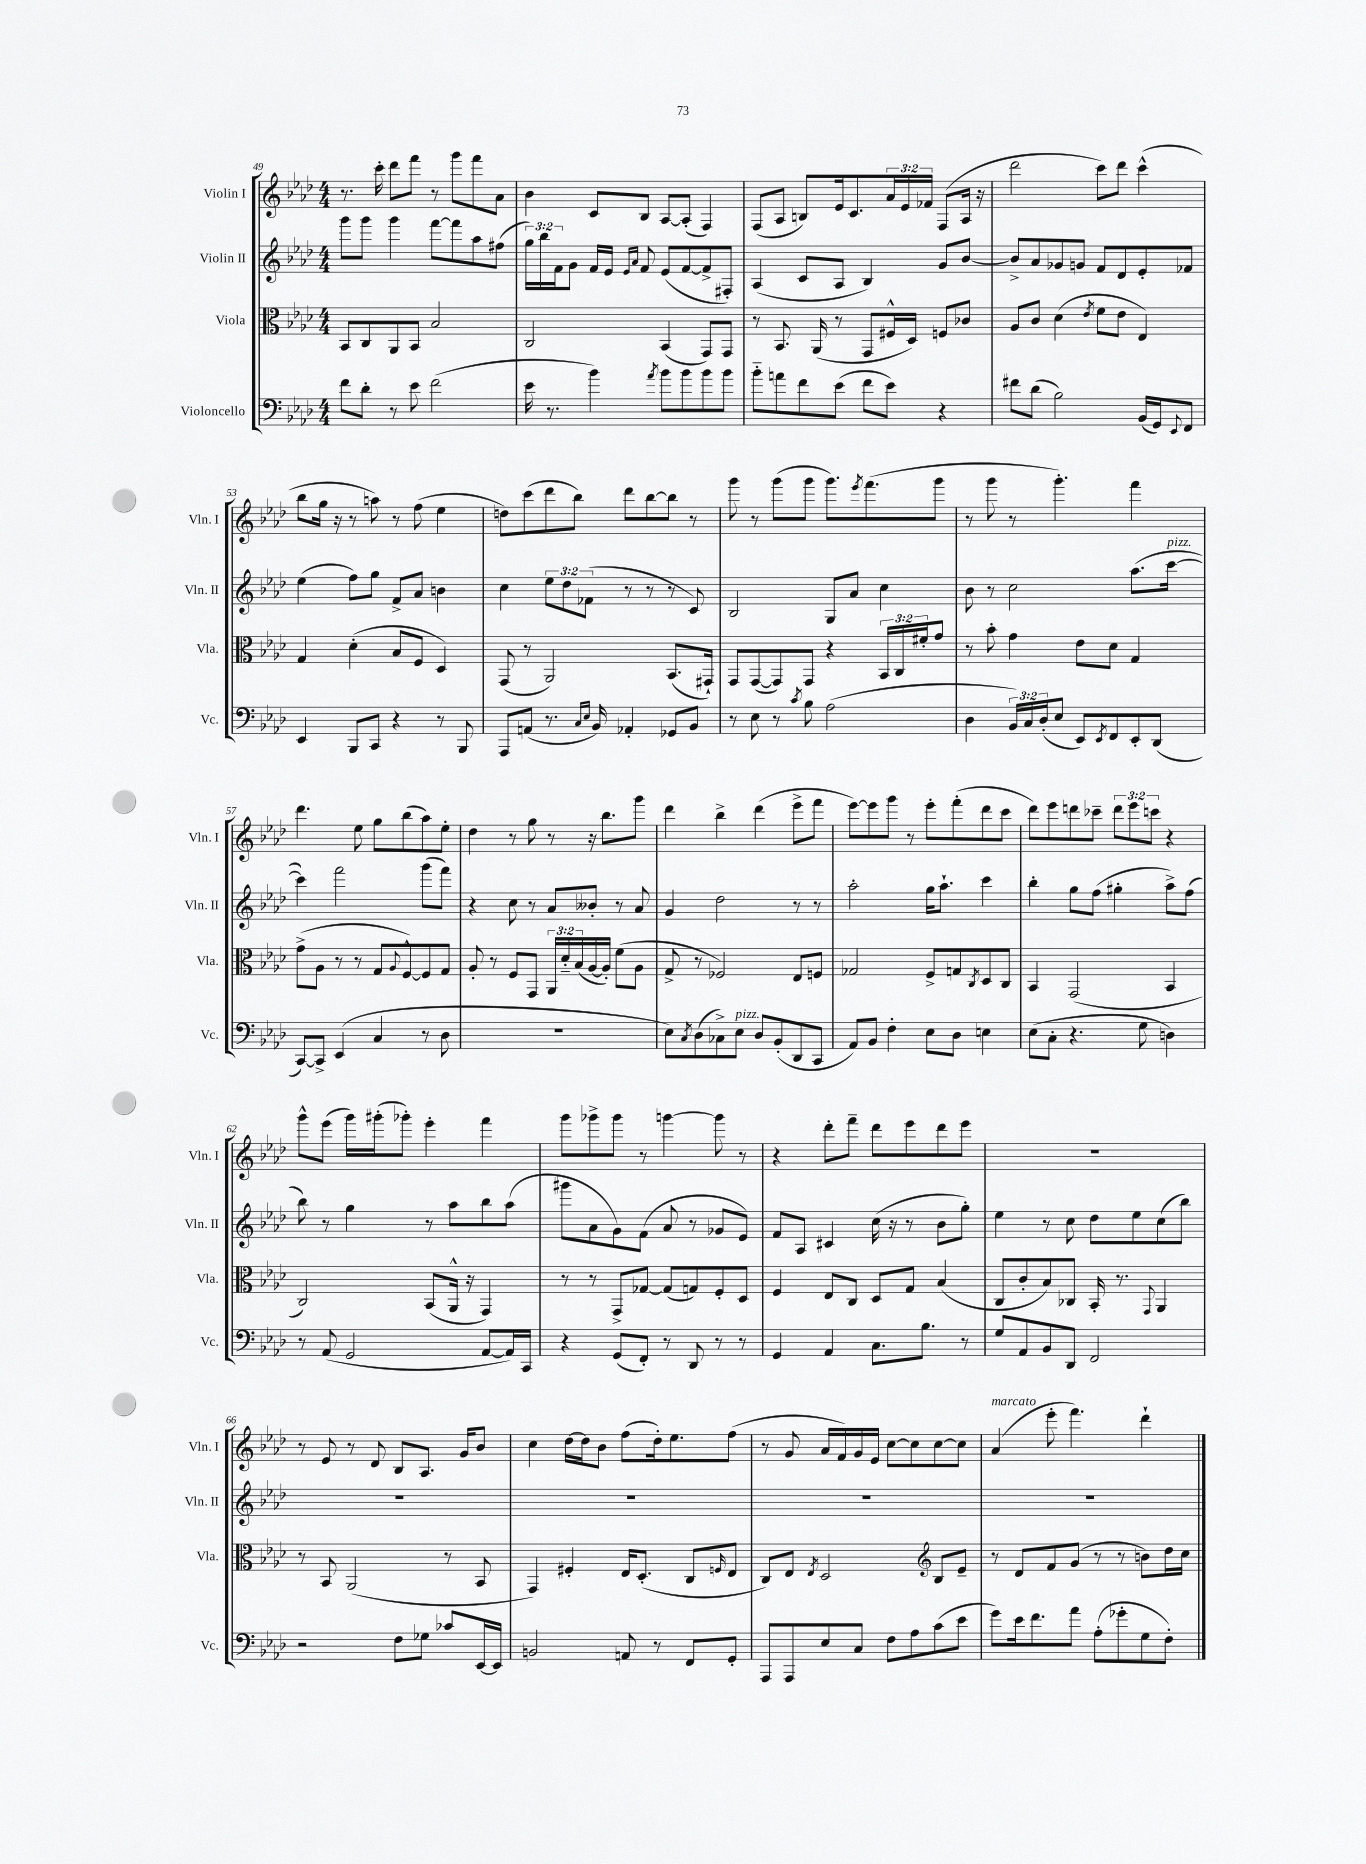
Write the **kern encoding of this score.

**kern	**kern	**kern	**kern
*part4	*part3	*part2	*part1
*staff4	*staff3	*staff2	*staff1
*I"Violoncello	*I"Viola	*I"Violin II	*I"Violin I
*I'Vc.	*I'Vla.	*I'Vln. II	*I'Vln. I
*clefF4	*clefC3	*clefG2	*clefG2
*k[b-e-a-d-]	*k[b-e-a-d-]	*k[b-e-a-d-]	*k[b-e-a-d-]
*M4/4	*M4/4	*M4/4	*M4/4
=49	=49	=49	=49
8f\L	8BB-/L	8ggg\L	8.r
8d-'\J	8C/	8ggg\J	.
.	.	.	16ccc'\
8r	8AA-/	4ggg\	8ddd-\L
8e-\	8BB-/J	.	8fff\J
(2f\	2B-/	[8fff\L	8r
.	.	8fff\]	8ggg\L
.	.	8aa-\	8fff\
.	.	(8ff#X\J	8a-\J
=50	=50	=50	=50
16e-\	2C/	24gg\LL)	4b-\
.	.	24bb-\	.
8.r	.	.	.
.	.	24f\J	.
.	.	8g\J	.
4b-\)	.	16f/LL	8c/L
.	.	16e-/JJ	.
.	.	16qqe-/LL	.
.	.	16qqa-/JJ	.
.	.	8f/	8B-/J
8qa-/	.	.	.
8b-\L	(4BB-/	(8e-/L	[8A-/L
8b-\	.	[8f/	(8A-'/J]
8b-\	8GG/L)	8f^/]	4F/)
8b-\J	8GG/J	8F#X'/J)	.
=51	=51	=51	=51
8b-\L	8r	(4A-/	(8F/L
8an\	8.BB-/	.	8A-/J
8f\	.	8c/L	8Bn/L)
.	(16AA-/	.	.
(8e-\J	8r	8A-/J	16e-/k
.	.	.	8.c/
8f\L	8GG/L	4B-/)	.
8e-\J)	16F#X^^/L	.	24a-/L
.	.	.	24e-/
.	16D-/JJ)	.	.
.	.	.	24f-X/JJ
4r	8Fn/L	8g/L	(8F/L
.	8c-X/J	[8b-/J	16A-/Jk
.	.	.	16r
=52	=52	=52	=52
8f#X\L	8A-/L	8b-^/L]	2ddd-\
(8d-\J	8c/J	8a-/	.
2B-\)	(4d-\	8g-X/	.
.	.	8gn/J	.
.	8qe-/	.	.
.	8f\L	8f/L	8ccc\L)
.	8e-\J	8d-/	8ddd-\J
(16BB-/LL	4E-/)	8e-'/	(4ccc^^\
16GG/J)	.	.	.
8qqEE-/	.	.	.
8FF/J	.	8f-X/J	.
!!LO:LB:g=z
=53	=53	=53	=53
4EE-/	4G/	(4ee-\	8bb-\L
.	.	.	16gg\Jk
.	.	.	16r
8BBB-/L	(4d-'\	8ff\L)	8r
8CC/J	.	8gg\J	8aan\)
4r	8B-/L	8f^/L	8r
.	8F/J	8a-/J	(8ff\
8r	4D-/)	4bn\	4ee-\
8BBB-/	.	.	.
=54	=54	=54	=54
8AAA-/L	(8GG/	4cc\	8ddn\L)
(8AAn/J	8r	.	(8ccc\
8.r	2AA-/)	12ee-\L	8ddd-\
.	.	12dd-\	.
.	.	.	8bb-\J)
.	.	(12f-X\J	.
16qqC/LL	.	.	.
16qqE-/JJ	.	.	.
16BB-/)	.	.	.
4AA-X'/	.	8r	8ddd-\L
.	.	8r	[8bb-\
8GG-X/L	(8.BB-/L	8r	8bb-\J]
8BB-/J	.	8c/)	8r
.	16GG#X`/Jk)	.	.
=55	=55	=55	=55
8r	8GG/L	2B-/	8ggg\
8E-\	([8GG/	.	8r
8r	8GG/])	.	(8ggg\L
8qc/	.	.	.
8B-\	8GG/J	.	8ggg\J
(2A-\	4r	8G/L	8.ggg\L)
.	.	8a-/J	.
.	.	.	8qeee-/
.	.	.	(8.fff\
.	24BB-/LL	4cc\	.
.	24C/	.	.
.	24f#X'/J	.	.
.	8g/J	.	8ggg\J
=56	=56	=56	=56
4D-\	8r	8b-\	8r
.	8b-'\	8r	8ggg\
24BB-/LL)	4g\	2cc\	8r
24C/	.	.	.
(24D-'/J	.	.	.
8E-/J	.	.	4.ggg'\)
8EE-/L)	8e-\L	.	.
8qEE-/	.	.	.
8FF/	8d-\J	.	.
8EE-'/	4G/	(8.aa-\L	4fff\
(8DD-/J	.	.	.
!	!	!LO:TX:a:i:t=pizz.	!
.	.	[16ccc\Jk	.
!!LO:LB:g=z
=57	=57	=57	=57
[8CC/L)	(8g^\L	4ccc\])	4.ddd-\
8CC^/J]	8A-\J	.	.
(4EE-/	8r	2fff\	.
.	8r	.	8ee-\
4C/	8G/L	.	8gg\L
.	8qqA-/	.	.
.	[8F^^/)	.	(8bb-\
8r	8F/]	(8ggg\L	8aa-\)
8D-\	8G/J	8fff\J)	8ee-'\J
=58	=58	=58	=58
1r	8A-'/	4r	4dd-\
.	8r	.	.
.	8F/L	8cc\	8r
.	8GG/J	8r	8gg\
.	24AA-/LL	8a-/L	8r
.	24d-/	.	.
.	(24B-/	.	.
.	[16A-/	8b--X'/J	16r
.	16A-'/JJ])	.	8.bb-\L
.	(8f\L	8r	.
.	8A-\J	8a-/	8ggg\J
=59	=59	=59	=59
8E-\L)	8G^/	4g/	4ddd-\
8qC/	.	.	.
(8D-\	8r	.	.
8C-X^\)	2F-X/)	2dd-\	4bb-^\
!LO:TX:a:i:t=pizz.	!	!	!
8E-\J	.	.	.
8D-/L	.	.	(4ddd-\
(8BB-'/	.	.	.
8DD-/	8E-/L	8r	8eee-^\L
8CC/J	8Fn/J	8r	8fff\J
=60	=60	=60	=60
8AA-/L)	2G-X/	2aa-'\	[8eee-\L)
8BB-/J	.	.	8eee-\]
4F'\	.	.	8ggg\J
.	.	.	8r
8E-\L	8F^/L	16gg\KL	8eee-'\L
.	.	8.aa-`\J	.
8D-\J	8Gn/	.	(8fff'\
.	8qC/	.	.
4En\	8D-/	4ccc\	8ddd-\
.	8C/J	.	8ccc\J
=61	=61	=61	=61
(8E-\L	4BB-/	4bb-'\	8ddd-\L)
8C'\J	.	.	8eee-\
4.r	(2GG/	8gg\L	8dddn\
.	.	(8ff\J	8ccc-X~\J
.	.	4gg#X'\	12ddd\L
.	.	.	12eee-\
8G\	.	.	.
.	.	.	12cccn\J
4Dn\)	4BB-/	8aa-^\L)	4r
.	.	(8ff\J	.
!!LO:LB:g=z
=62	=62	=62	=62
8r	2C/)	8bb-\)	8ggg^^\L
(8AA-/	.	8r	(8eee-\J
2GG/	.	4gg\	16ggg\LL)
.	.	.	(16ggg#X'\J
.	.	.	8ggg-X'\J)
.	(8BB-/L	8r	4eee-'\
.	16AA-^^/Jk	8aa-\L	.
.	16r	.	.
[8AA-/L	4GG/)	8bb-\	4fff\
16AA-/L])	.	(8aa-\J	.
16CC/JJ	.	.	.
=63	=63	=63	=63
4r	8r	8ggg#X\L	8ggg\L
.	8r	8a-\	8ggg-X^\
(8GG/L	8GG^/L	8g\)	8ggg-\J
8FF'/J)	[8G-X/J	(8f\J	8r
8r	(8G-/L]	8a-/	[4gggn\
8DD-/	8Gn/)	8r	.
8r	8F'/	8g-X/L	8ggg\]
8r	8D-/J	8e-/J)	8r
=64	=64	=64	=64
4GG/	4F/	8f/L	4r
.	.	8A-/J	.
4AA-/	8E-/L	4c#X/	8ddd-'\L
.	8C/J	.	8fff~\J
8.C\L	8D-/L	(16cc\	8ddd-\L
.	.	16r	.
.	8G/J	8r	8eee-\
8.B-\J	.	.	.
.	(4B-/	8b-\L	8ddd-\
8r	.	8gg'\J)	8eee-\J
=65	=65	=65	=65
8G/L	8C/L	4ee-\	1r
8AA-/	8c'/	.	.
8BB-/	8B-/)	8r	.
8DD-/J	8C-X/J	8cc\	.
2FF/	16BB-'/	8dd-\L	.
.	8.r	.	.
.	.	8ee-\	.
.	8qqGG/	.	.
.	4AA-/	(8cc\	.
.	.	8bb-\J)	.
!!LO:LB:g=z
=66	=66	=66	=66
2r	8r	1r	8r
.	8BB-/	.	8e-/
.	(2AA-/	.	8r
.	.	.	8d-/
8F\L	.	.	8B-/L
8G-X\J	.	.	8.A-/J
8c-X/L	8r	.	.
.	.	.	16g/KL
[16EE-/L	8BB-/	.	8b-/J
16EE-/JJ]	.	.	.
=67	=67	=67	=67
2BBn/	4GG/)	1r	4cc\
.	4F#X'/	.	[16dd-\LL
.	.	.	16dd-\J]
.	.	.	8b-\J
8AAn/	16E-/KL	.	(8ff\L
.	(8.D-'/J	.	.
8r	.	.	16dd-'\k)
.	.	.	8.ee-\
8FF/L	8C/L	.	.
.	16qqFn/	.	.
8GG'/J	8E-/J	.	(8ff\J
=68	=68	=68	=68
8AAA-/L	8C/L)	1r	8r
8AAA-/	8E-/J	.	8g/
.	8qE-/	.	.
8E-/	2D-/	.	16a-/LL
.	.	.	16f/)
8C/J	.	.	16g/
.	.	.	16e-/JJ
8F\L	.	.	[8cc\L
8A-\	.	.	8cc\]
*	*clefG2	*	*
(8c\	8B-/L	.	[8cc\
8e-\J	8e-~/J	.	8cc\J]
=69	=69	=69	=69
!	!	!	!LO:TX:a:i:t=marcato
8g\L)	8r	1r	(4a-/
16e-\k	8d-/L	.	.
8.f\	.	.	.
.	8f/	.	8eee-'\
8a-\J	(8g/J	.	4.fff\)
(8A-'\L	8r	.	.
8g-X'\	8r	.	.
8G\	8bn\L)	.	4ddd-`\
8F'\J)	16dd-\L	.	.
.	16cc\JJ	.	.
==	==	==	==
*-	*-	*-	*-
